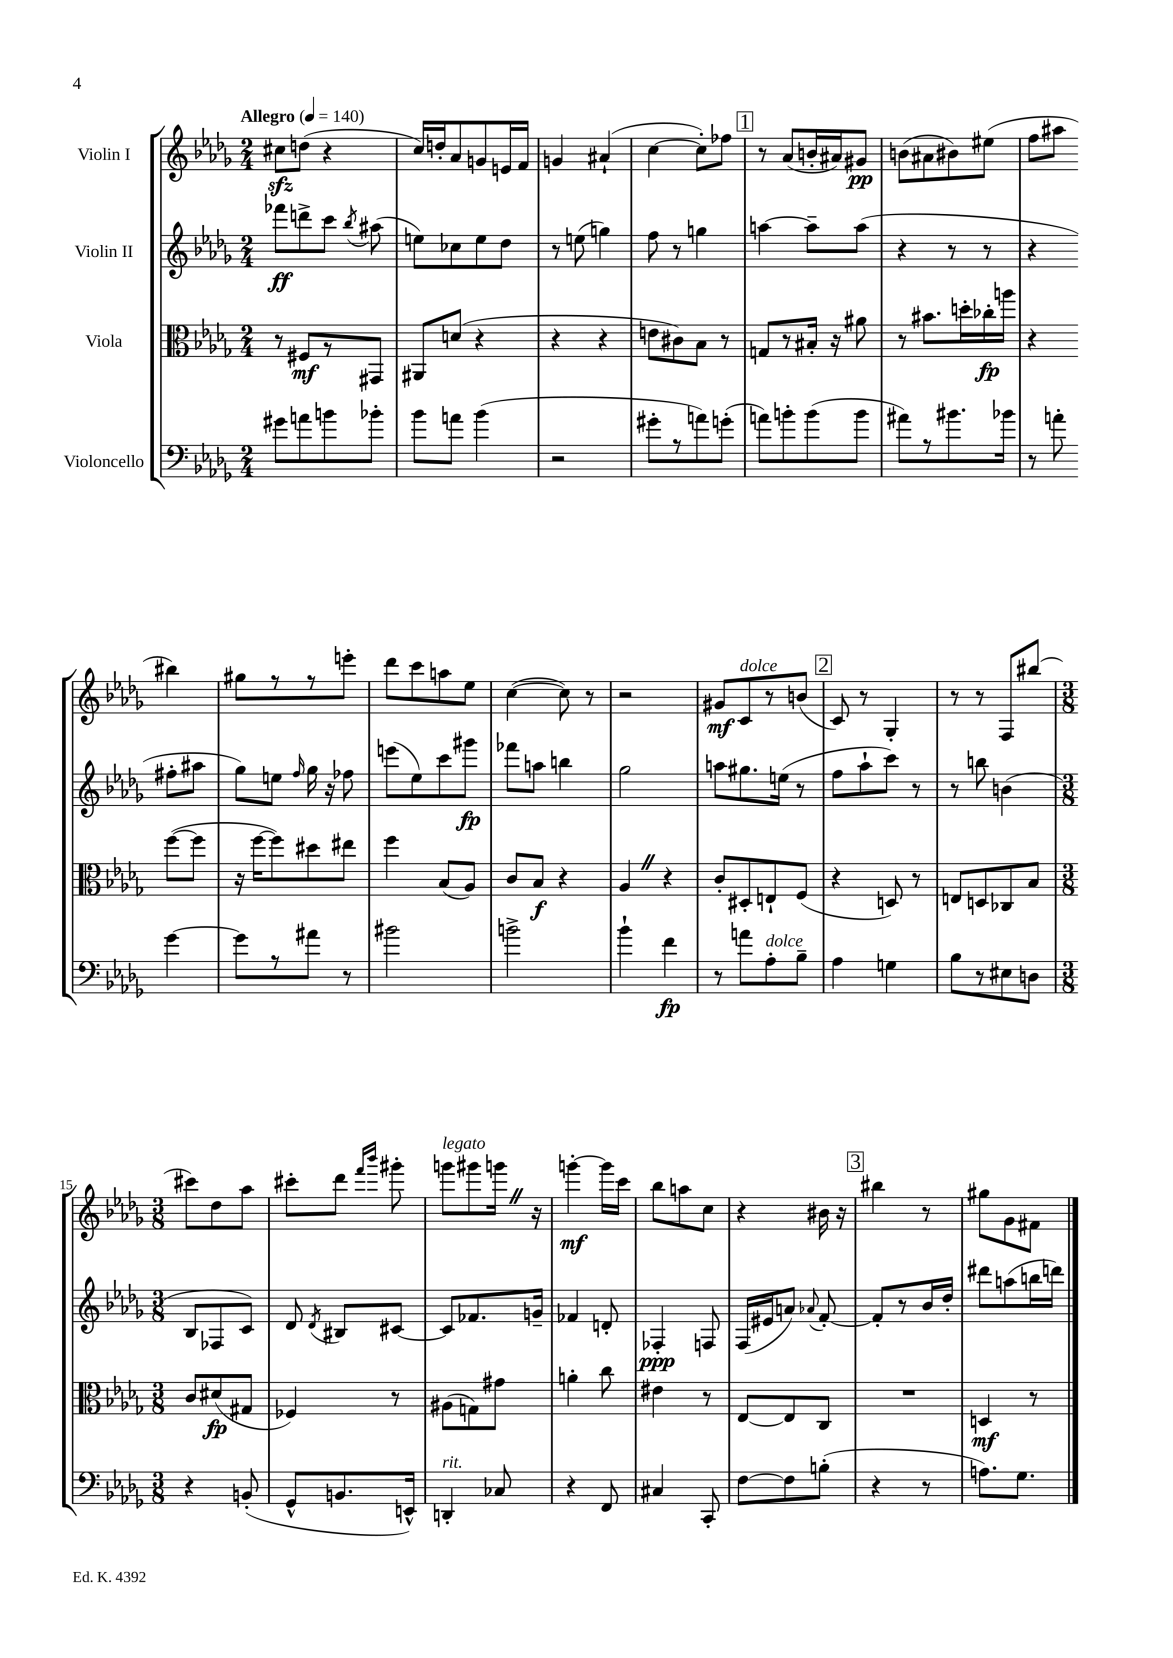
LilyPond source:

<<
\new StaffGroup <<
\new Staff = "s0" \with { instrumentName = "Violin I" } {
    \clef treble \key des \major \numericTimeSignature \time 2/4 \tempo "Allegro" 4 = 140
    \autoBeamOff cis''8[\sfz d''8]( r4 |
    c''16[) d''16-. aes'8 g'8 e'16 f'16] |
    g'4 ais'4-!( |
    c''4~ c''8[-.) fes''8] |
    \mark \markup { \box "1" } r8 aes'8[( b'16-. ais'16) gis'8]\pp |
    b'8[( ais'8 bis'8) eis''8]( |
    f''8[ ais''8] bis''4) |
    gis''8[ r8 r8 e'''8]-. |
    des'''8[ c'''8 a''8 ees''8] |
    c''4~( c''8) r8 |
    r2 |
    gis'8[\mf c'8^\markup { \italic "dolce" } r8 b'8]( |
    \mark \markup { \box "2" } c'8) r8 ges4-. |
    r8 r8 f8[ bis''8]( |
    \numericTimeSignature \time 3/8 cis'''8[) des''8 aes''8] |
    cis'''8[-. des'''8] \grace { f'''16[ bes'''16] } gis'''8-. |
    g'''8[^\markup { \italic "legato" } gis'''8 g'''16] \once \override BreathingSign.text = \markup { \musicglyph "scripts.caesura.straight" } \breathe r16 |
    g'''4~-.\mf g'''16[ c'''16] |
    bes''8[ a''8 c''8] |
    r4 bis'16 r16 |
    \mark \markup { \box "3" } bis''4 r8 |
    gis''8[ ges'8 fis'8] \bar "|." |
}
\new Staff = "s1" \with { instrumentName = "Violin II" } {
    \clef treble \key des \major \numericTimeSignature \time 2/4
    \autoBeamOff fes'''8[\ff d'''8-> c'''8] \acciaccatura { bes''8 } ais''8( |
    e''8[) ces''8 e''8 des''8] |
    r8 e''8( g''4) |
    f''8 r8 g''4 |
    \mark \markup { \box "1" } a''4~ a''8[-- a''8]( |
    r4 r8 r8 |
    r4 fis''8[-. ais''8] |
    ges''8[) e''8] \grace { f''16 } ges''16 r16 fes''8 |
    e'''8[( ees''8) c'''8 gis'''8]\fp |
    fes'''8[ a''8] b''4 |
    ges''2 |
    a''8[ gis''8. e''16]( r8 |
    \mark \markup { \box "2" } f''8[ aes''8-! c'''8]) r8 |
    r8 b''8 b'4( |
    \numericTimeSignature \time 3/8 bes8[ fes8 c'8]) |
    des'8 \acciaccatura { des'8 } bis8[ cis'8]~ |
    cis'8[ fes'8. g'16]-- |
    fes'4 d'8-. |
    fes4-.\ppp f8 |
    f16[( eis'16 a'8]) \appoggiatura { aes'8 } f'8~-. |
    \mark \markup { \box "3" } f'8[-. r8 bes'16 des''16]-. |
    dis'''8[ a''8( b''16 d'''16]) \bar "|." |
}
\new Staff = "s2" \with { instrumentName = "Viola" } {
    \clef alto \key des \major \numericTimeSignature \time 2/4
    \autoBeamOff r8 fis8[\mf r8 gis,8] |
    ais,8[ d'8]( r4 |
    r4 r4 |
    e'8[ cis'8) bes8] r8 |
    \mark \markup { \box "1" } g8[ r8 bis16]-. r16 ais'8 |
    r8 bis'8.[ d''16-. ces''16-.\fp a''16] |
    r4 f''8[~( f''8] |
    r16 f''16[~ f''8) dis''8 eis''8] |
    f''4 bes8[( aes8]) |
    c'8[ bes8]\f r4 |
    aes4 \once \override BreathingSign.text = \markup { \musicglyph "scripts.caesura.straight" } \breathe r4 |
    c'8[-. dis8-. e8-! f8]( |
    \mark \markup { \box "2" } r4 d8) r8 |
    e8[ d8 ces8 bes8] |
    \numericTimeSignature \time 3/8 c'8[ dis'8\fp( gis8] |
    fes4) r8 |
    ais8[( g8) gis'8] |
    a'4-. c''8 |
    eis'4 r8 |
    ees8[~ ees8 c8] |
    \mark \markup { \box "3" } R4. |
    d4\mf r8 \bar "|." |
}
\new Staff = "s3" \with { instrumentName = "Violoncello" } {
    \clef bass \key des \major \numericTimeSignature \time 2/4
    \autoBeamOff gis'8[ a'8 b'8 bes'8]-. |
    bes'8[ a'8] bes'4( |
    r2 |
    gis'8[-. r8 a'8) g'8]-.( |
    \mark \markup { \box "1" } a'8[) b'8-. b'8( b'8] |
    ais'8[) r8 bis'8. bes'16] |
    r8 a'8-. ges'4~ |
    ges'8[ r8 ais'8] r8 |
    bis'2 |
    b'2-> |
    bes'4-! f'4\fp |
    r8 a'8[ aes8-.^\markup { \italic "dolce" } bes8]-- |
    \mark \markup { \box "2" } aes4 g4 |
    bes8[ r8 eis8 d8] |
    \numericTimeSignature \time 3/8 r4 b,8-.( |
    ges,8[-^ b,8. e,16]-^) |
    d,4-.^\markup { \italic "rit." } ces8 |
    r4 f,8 |
    cis4 c,8-. |
    f8[~ f8 b8]-.( |
    \mark \markup { \box "3" } r4 r8 |
    a8.[) ges8.] \bar "|." |
}
>>
>>
